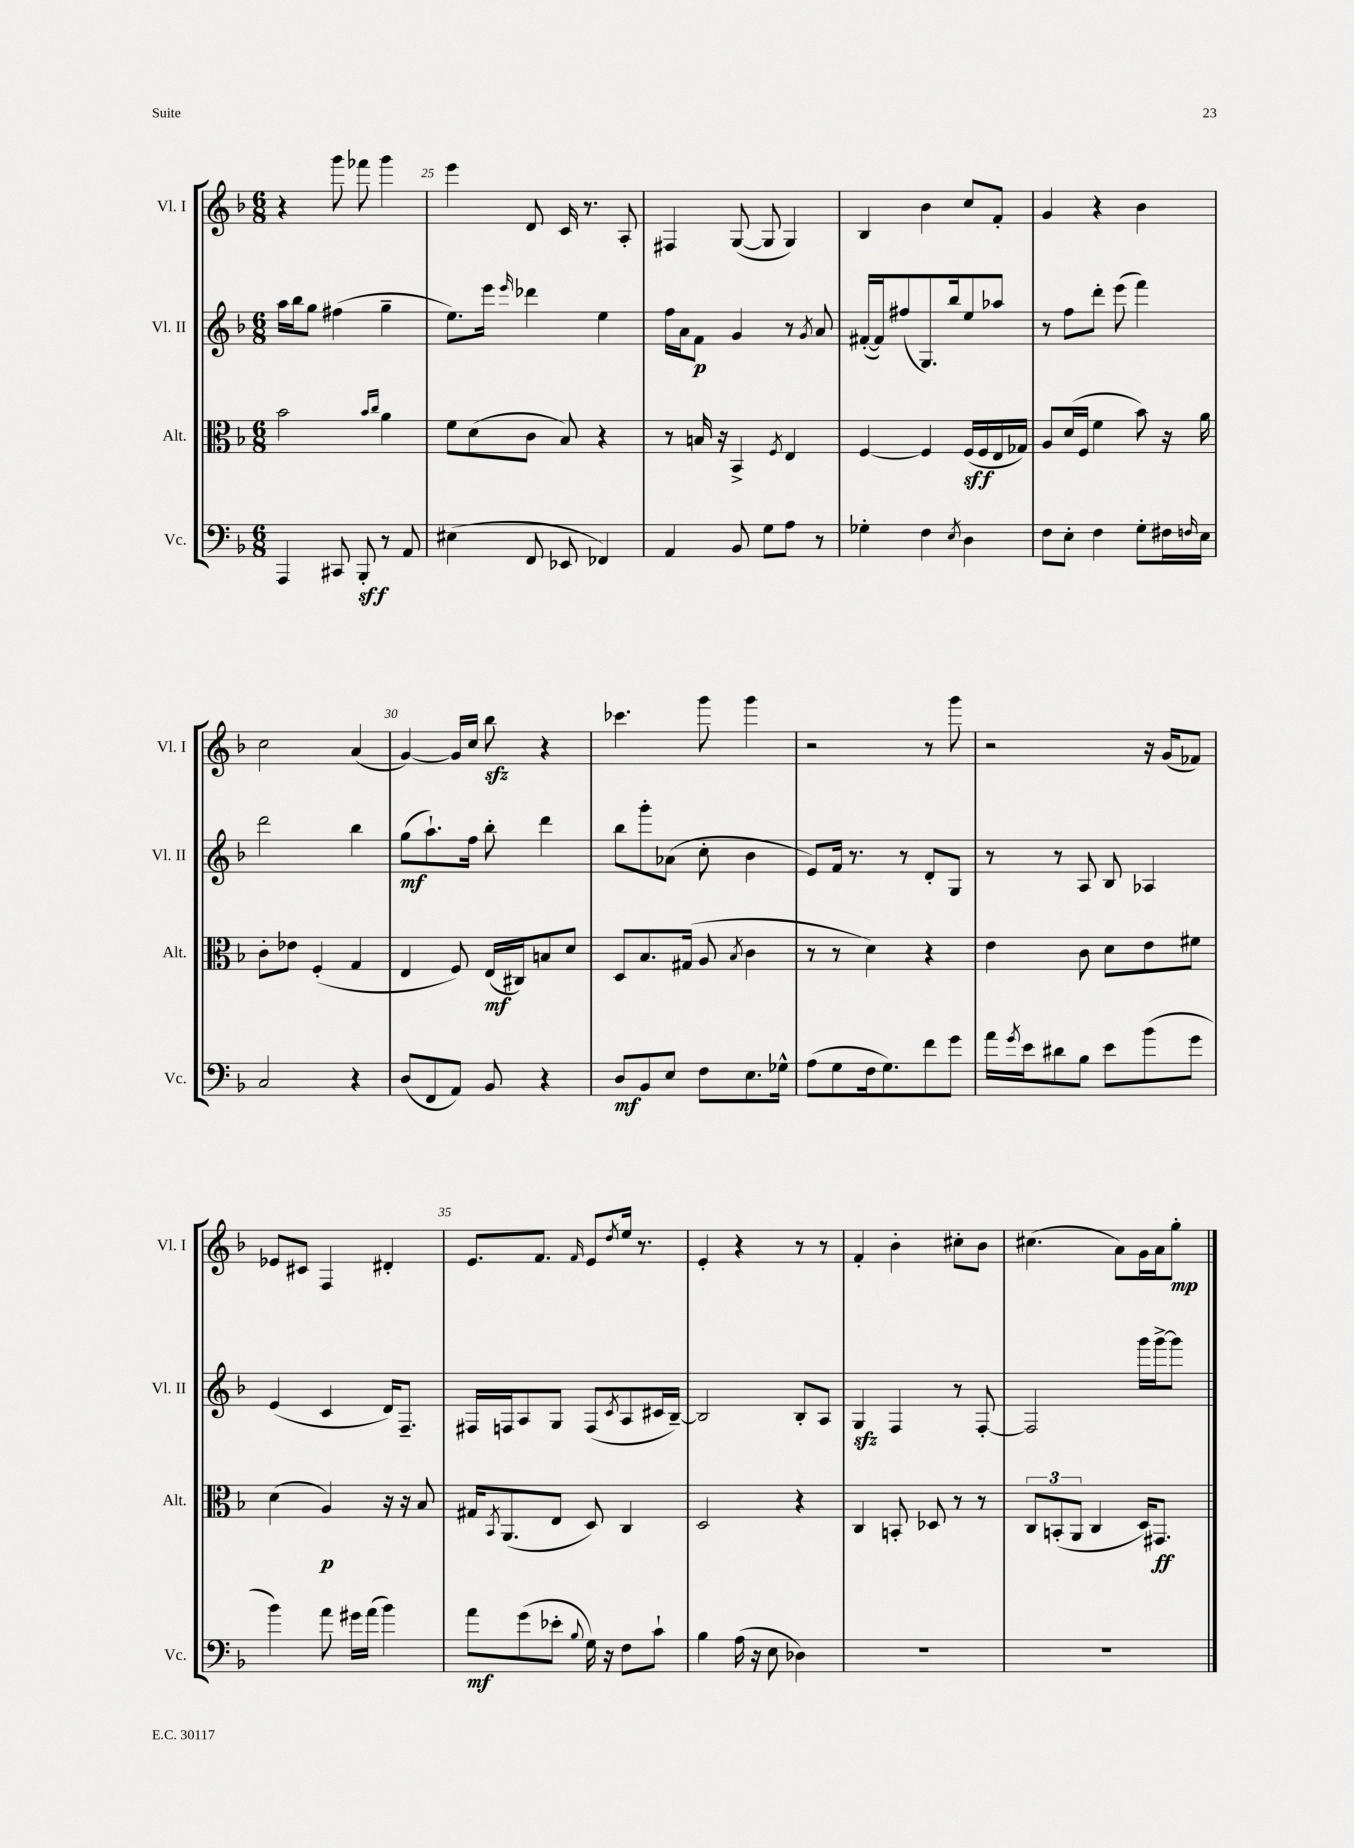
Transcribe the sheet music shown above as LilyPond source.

<<
\new StaffGroup <<
\new Staff = "s0" \with { instrumentName = "Vl. I" shortInstrumentName = "Vl. I" } {
    \clef treble \key f \major \numericTimeSignature \time 6/8
    r4 g'''8 fes'''8 g'''4 |
    e'''4 d'8 c'16 r8. a8-. |
    fis4 g8~( g8 g4) |
    bes4 bes'4 c''8 f'8-. |
    g'4 r4 bes'4 |
    c''2 a'4( |
    g'4~) g'16 c''16 bes''8\sfz r4 |
    ces'''4. g'''8 g'''4 |
    r2 r8 g'''8 |
    r2 r16 g'16( fes'8) |
    ees'8 cis'8 f4 dis'4-. |
    e'8. f'8. \grace { f'16 } e'8 \acciaccatura { d''8 } e''16 r8. |
    e'4-. r4 r8 r8 |
    f'4-. bes'4-. cis''8-. bes'8 |
    cis''4.( a'8) g'16 a'16 g''8-.\mp \bar "|." |
}
\new Staff = "s1" \with { instrumentName = "Vl. II" shortInstrumentName = "Vl. II" } {
    \clef treble \key f \major \numericTimeSignature \time 6/8
    a''16 bes''16 g''8 fis''4( g''4-- |
    e''8.) e'''16 \grace { e'''16 } des'''4 e''4 |
    f''16 a'16 f'8\p g'4 r8 \acciaccatura { g'8 } a'8 |
    fis'16~-.( fis'16) fis''8( g8.) bes''16 e''8 aes''8 |
    r8 f''8 d'''8-. e'''8( f'''4) |
    d'''2 bes''4 |
    g''8\mf( a''8.-!) f''16 bes''8-. d'''4 |
    bes''8 g'''8-. aes'8( c''8-. bes'4 |
    e'8) f'16 r8. r8 d'8-. g8 |
    r8 r8 a8 bes8 aes4 |
    e'4( c'4 d'16) f8.-- |
    fis16 f16 a8 g8 f8( \acciaccatura { c'8 } a8 cis'16 bes16~--) |
    bes2 bes8-. a8 |
    g4\sfz f4 r8 f8~-. |
    f2 g'''16 g'''16~-> g'''8 \bar "|." |
}
\new Staff = "s2" \with { instrumentName = "Alt." shortInstrumentName = "Alt." } {
    \clef alto \key f \major \numericTimeSignature \time 6/8
    bes'2 \grace { bes'16 c''16 } a'4 |
    f'8 d'8( c'8 bes8) r4 |
    r8 b16 r16 bes,4-> \acciaccatura { f8 } e4 |
    f4~ f4 f16\sff( f16 e16 ges16) |
    a8 d'16( f16 f'4 bes'8) r16 a'16 |
    c'8-. ees'8 f4-.( g4 |
    e4 f8) e16\mf( cis16) b8 d'8 |
    d8 bes8. gis16( a8 \acciaccatura { bes8 } c'4 |
    r8 r8 d'4) r4 |
    e'4 c'8 d'8 e'8 fis'8 |
    d'4( a4\p) r16 r16 bes8 |
    gis16 \acciaccatura { bes,8 } a,8.( e8 d8) c4 |
    d2 r4 |
    c4 b,8-. des8 r8 r8 |
    \tuplet 3/2 { c8 b,8-.( a,8 } c4 d16) gis,8.\ff \bar "|." |
}
\new Staff = "s3" \with { instrumentName = "Vc." shortInstrumentName = "Vc." } {
    \clef bass \key f \major \numericTimeSignature \time 6/8
    a,,4 cis,8 bes,,8-.\sff r8 a,8 |
    eis4( f,8 ees,8 fes,4) |
    a,4 bes,8 g8 a8 r8 |
    ges4-. f4 \acciaccatura { e8 } d4 |
    f8 e8-. f4 g8-. fis16 \grace { f16 } e16 |
    c2 r4 |
    d8( f,8 a,8) bes,8 r4 |
    d8\mf bes,8 e8 f8 e8. ges16-^ |
    a8( g8 f16 g8.) f'8 g'8 |
    a'16 \acciaccatura { g'8 } e'16 dis'8 bes8 e'8 bes'8( g'8 |
    bes'4) a'8 gis'16 a'16( bes'4) |
    a'8\mf g'8( ees'8-. \appoggiatura { bes8 } g16) r16 f8 c'8-! |
    bes4 a16( r16 e8 des4) |
    R2. |
    R2. \bar "|." |
}
>>
>>
\layout { \context { \Score currentBarNumber = #24 \override BarNumber.break-visibility = ##(#f #t #t) barNumberVisibility = #(every-nth-bar-number-visible 5) } }
